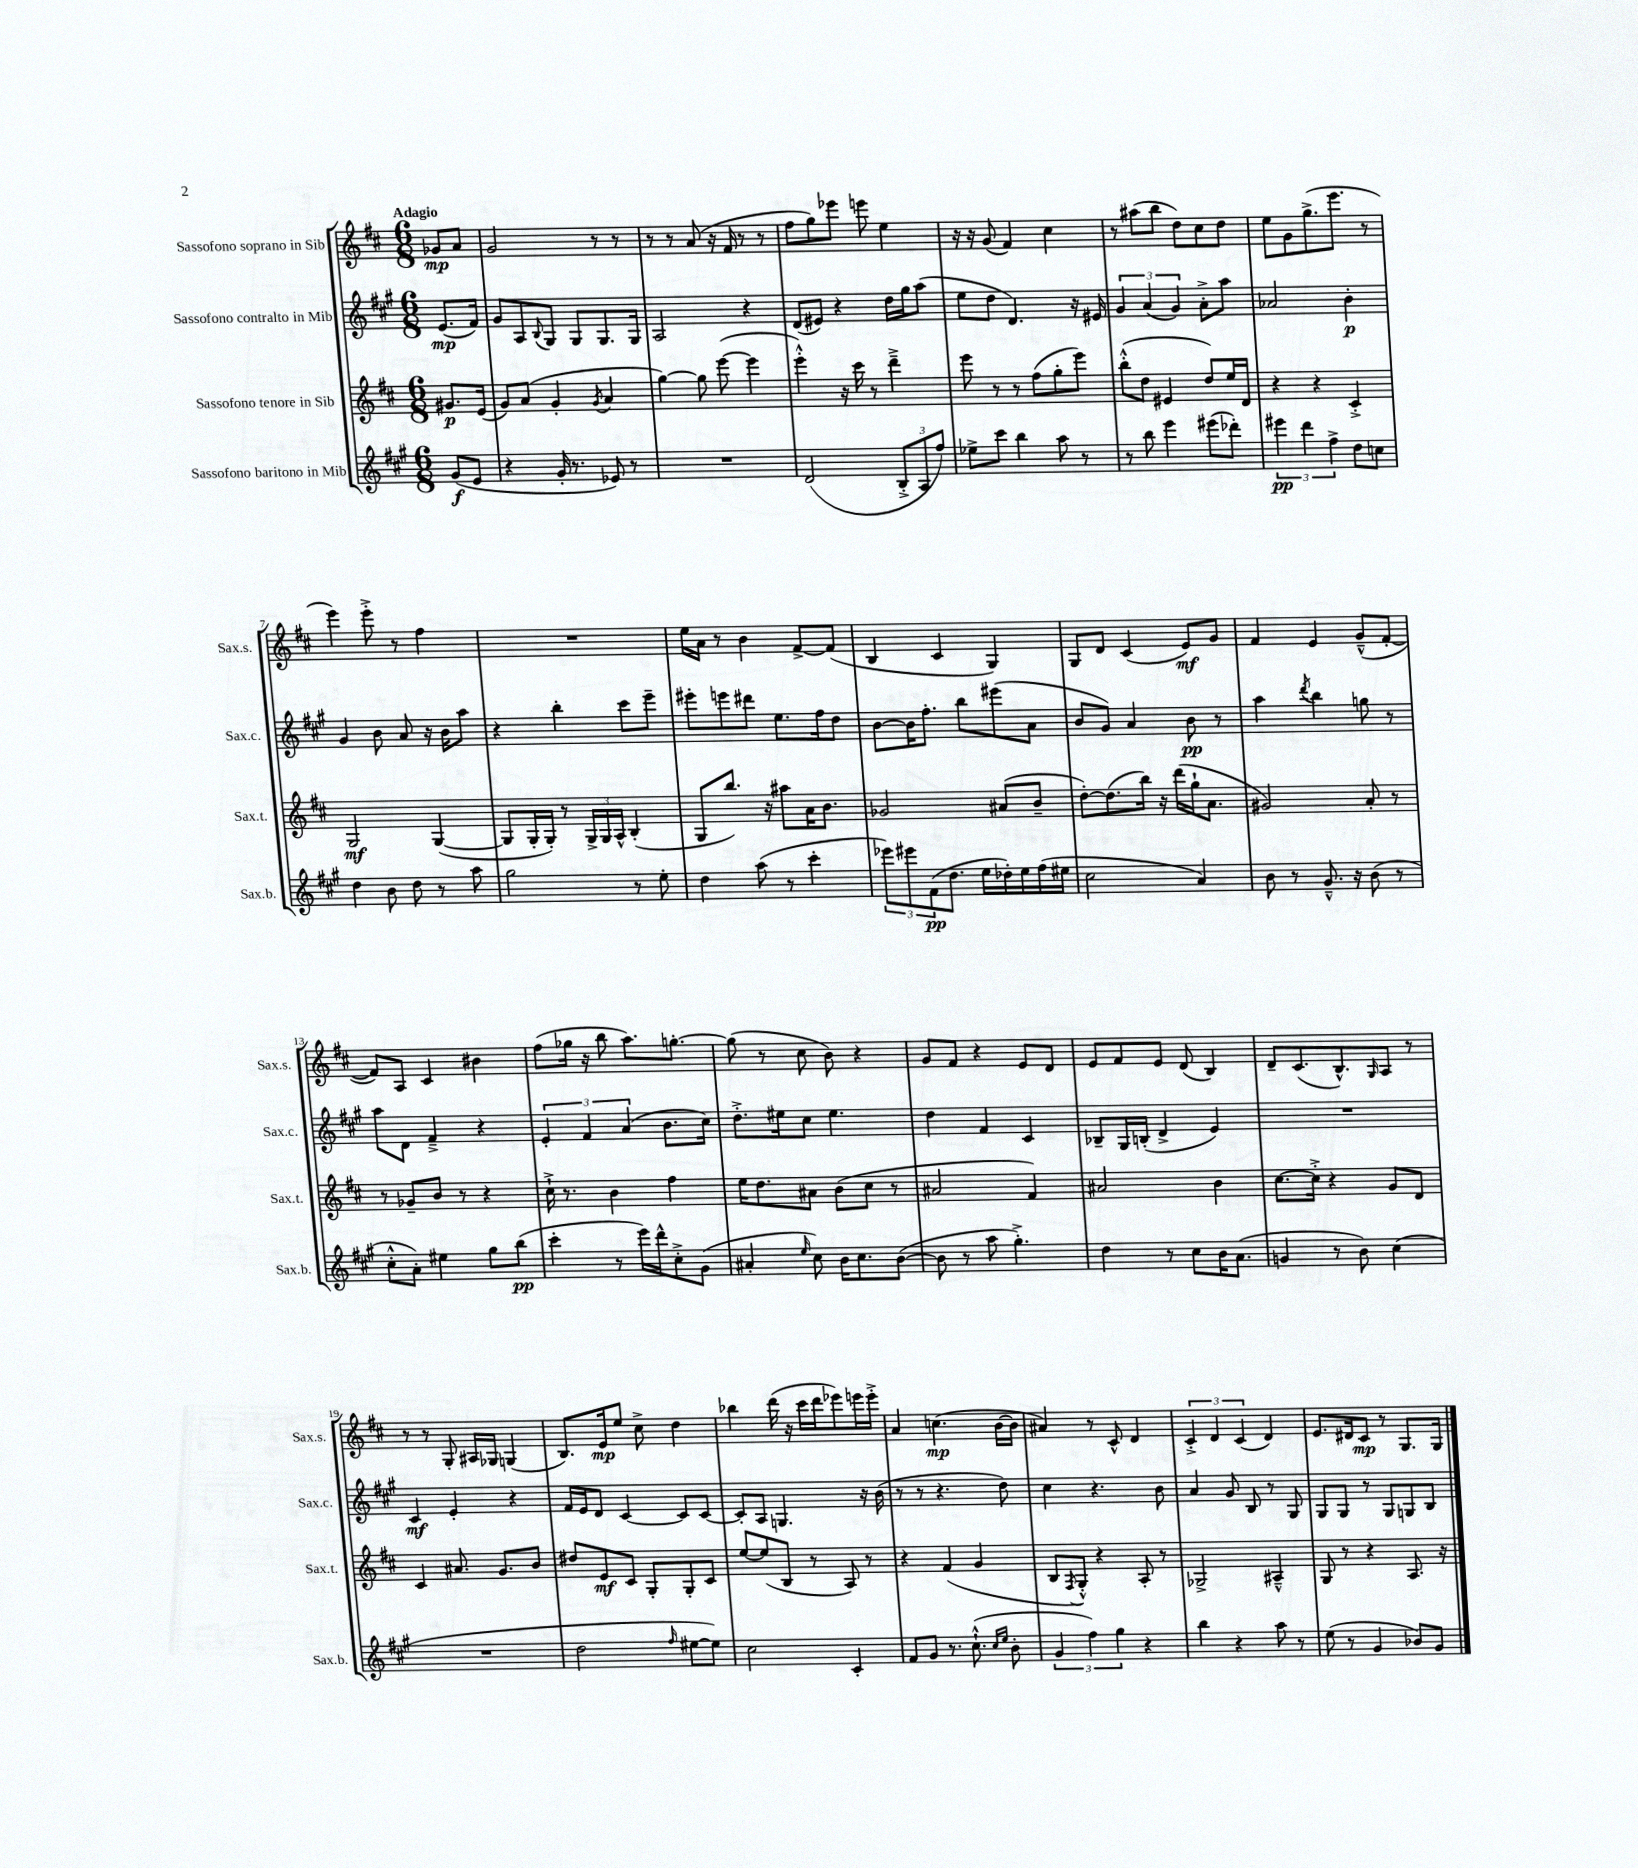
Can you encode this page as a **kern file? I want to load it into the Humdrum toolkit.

**kern	**kern	**kern	**kern
*staff4	*staff3	*staff2	*staff1
*clefG2	*clefG2	*clefG2	*clefG2
*k[f#c#g#]	*k[f#c#]	*k[f#c#g#]	*k[f#c#]
*M6/8	*M6/8	*M6/8	*M6/8
(8g#	8.g#	(8.e	8g-
8e	.	.	8a
.	(16e	16f#)	.
=	=	=	=
4r	8g)	8g#	2g
.	(8a	8A	.
.	.	8qqB	.
16g#'	4g'	8G#	.
8.r	.	.	.
.	.	8G#	.
.	8qg	.	.
8e-)	4a	8.G#	8r
8r	.	.	8r
.	.	16G#	.
=	=	=	=
2.r	[4gg)	2A	8r
.	.	.	8r
.	8gg]	.	(8a
.	([8eee	.	16r
.	.	.	16f#
.	4eee]	4r	8r
.	.	.	8r
=	=	=	=
(2d	4eee'^^)	(8d	8ff#
.	.	8e#)	8gg)
.	16r	4r	8eee-
.	16ccc#	.	.
.	8r	.	8eee
12B'^	4ddd~^	16dd	4ee
.	.	16gg#	.
12A	.	.	.
.	.	(8aa	.
12ff#)	.	.	.
=	=	=	=
8ee-^	8eee	8ee	16r
.	.	.	16r
8ccc#	8r	8dd	(8g
4bb	8r	4.d)	4f#)
.	(8ff#	.	.
8aa	8gg'	.	4cc#
8r	8eee)	16r	.
.	.	16e#	.
=	=	=	=
8r	(8bb'^^	6g#	8r
8bb	8dd	.	(8aa#
.	.	(6a	.
4eee	4e#	.	8bb
.	.	6g#)	.
.	.	.	8dd)
(8eee#	8dd)	8a'^	8cc#
8ddd-')	16ee	8aa	8dd
.	16d	.	.
=	=	=	=
6eee#	4r	2a-	8ee
.	.	.	8g
6ddd	.	.	.
.	4r	.	(8.gg^
6ff#^	.	.	.
.	.	.	8.eee
8dd	4c#'^	4b'	.
8cc	.	.	8r
=	=	=	=
4dd	2G	4g#	4eee)
8b	.	8b	8eee'^
8dd	.	8a	8r
8r	([4G	16r	4ff#
.	.	16b	.
8aa	.	8aa	.
=	=	=	=
2gg#	8G]	4r	2.r
.	16G'	.	.
.	16G')	.	.
.	8r	4bb'	.
.	24G^	.	.
.	24G	.	.
.	24A^^	.	.
8r	(4B'	8ccc#	.
8ee'	.	8eee~	.
=	=	=	=
4dd	8G	8eee#'	16ee
.	.	.	16a
.	8.bb)	8eee	8r
(8aa	.	8ddd#	4b
.	16r	.	.
8r	8aa#	8.ee	.
4ccc#'	16a	.	[8f#^
.	8.b	16ff#	.
.	.	8dd	(8f#]
=	=	=	=
12eee-)	2g-	[8b	4B
12eee#	.	.	.
.	.	16b]	.
(12f#	.	.	.
.	.	8.ff#'	.
8.dd	.	.	4c#
.	.	8bb	.
16ee	.	.	.
16dd-')	(8a#	(8eee#	4G)
16ee	.	.	.
(16ff#	8b~	8a	.
16ee#	.	.	.
=	=	=	=
2cc#	[8dd')	8b	8G
.	(8.dd]	8g#)	8d
.	.	4a	(4c#
.	16bb)	.	.
.	16r	.	.
.	(16ddd	.	.
4a)	16gg`	8b	8e)
.	8.a	.	.
.	.	8r	8g
=	=	=	=
8b	2g#)	4aa	4f#
8r	.	.	.
.	.	8qddd	.
8.g#~^^	.	4bb	4e
16r	.	.	.
(8b	8a'	8gg	(8g~^^
8r	8r	8r	[8f#'
=	=	=	=
8cc#'^^	8r	8aa	8f#])
8a')	8g-~	8d	8A
4ee#	8b	4f#~^	4c#
.	8r	.	.
8gg#	4r	4r	4b#
(8bb	.	.	.
=	=	=	=
4ccc#'	16cc#`^	6e'	(8ff#
.	8.r	.	.
.	.	.	16gg-
.	.	6f#	.
.	.	.	16r
8r	4b	.	8bb
.	.	(6a	.
16eee)	.	.	8.aa)
16ddd^^	.	.	.
8cc#'^	4ff#	8.b	.
.	.	.	[8.gg'
(8g#	.	.	.
.	.	16cc#)	.
=	=	=	=
4a#'	16ee	8.dd'^	(8gg]
.	8.dd	.	.
.	.	.	8r
.	.	16ee#	.
16qqee	.	.	.
8cc#)	8a#	8cc#	8cc#
16b	(8b	4.ee#	8b)
8.cc#	.	.	.
.	8cc#	.	4r
([8b	8r	.	.
=	=	=	=
8b]	2a#	4dd	8g
8r	.	.	8f#
8aa	.	4f#	4r
4.gg#'^)	.	.	.
.	4f#)	4c#	8e
.	.	.	8d
=	=	=	=
4dd	2a#	8B-~	8e
.	.	16G#	8f#
.	.	(16B'	.
8r	.	4d^	8e
8cc#	.	.	(8d
16b	4b	4e)	4B)
(8.a	.	.	.
=	=	=	=
4g	[8.cc#	2.r	8d~
.	.	.	(8.c#
.	16cc#'^]	.	.
8r	4r	.	.
.	.	.	8.B^^)
8b)	.	.	.
.	.	.	16qqG
(4cc#	8g	.	8A
.	8d	.	8r
=	=	=	=
2.r	4c#	4c#	8r
.	.	.	8r
.	8.a#	4e'	8G'
.	.	.	16A#
.	8.g	.	16G-
.	.	4r	(4G
.	8b	.	.
=	=	=	=
2dd	8dd#	16f#	8.B)
.	.	16e	.
.	8e	8d	.
.	.	.	16e
.	8c#	[4c#	8ee
.	8G'	.	8cc#^
16qqff#	.	.	.
[8ee#	8G'	8c#]	4dd
8ee#])	8c#	[8c#	.
=	=	=	=
2cc#	[8ee	8c#']	4bb-
.	(8ee]	8A	.
.	8B	4.G	(16ddd
.	.	.	16r
.	8r	.	16ccc#
.	.	.	16ddd
4c#'	8A)	.	8eee-)
.	8r	16r	16eee
.	.	(16b	16eee'^
=	=	=	=
8f#	4r	8r	4a
8g#	.	8r	.
8.r	(4f#	4.r	(4.cc
(8.cc#`^^	.	.	.
.	4g	.	.
16qqcc#	.	.	.
16qqee	.	.	.
8b'	.	8dd)	[16b
.	.	.	16b]
=	=	=	=
6g#	8B	4cc#	4a#)
.	8qF#	.	.
.	8G'^^)	.	.
6ff#)	.	.	.
.	4r	4.r	8r
6gg#	.	.	.
.	.	.	8c#^^
4r	8A'	.	4d
.	8r	8b	.
=	=	=	=
4bb	2G-^	4a	6c#'^
.	.	.	6d
4r	.	8g#	.
.	.	.	(6c#
.	.	8B	.
8aa	4A#~^^	8r	4d)
8r	.	8G#	.
=	=	=	=
(8ee	8G	8G#	8.e
8r	8r	8G#	.
.	.	.	16d#
4g#	4r	8r	8c#
.	.	8G#	8r
8b-)	8.A	8G	8.G
8g#	.	8B	.
.	16r	.	16G
==	==	==	==
*-	*-	*-	*-
